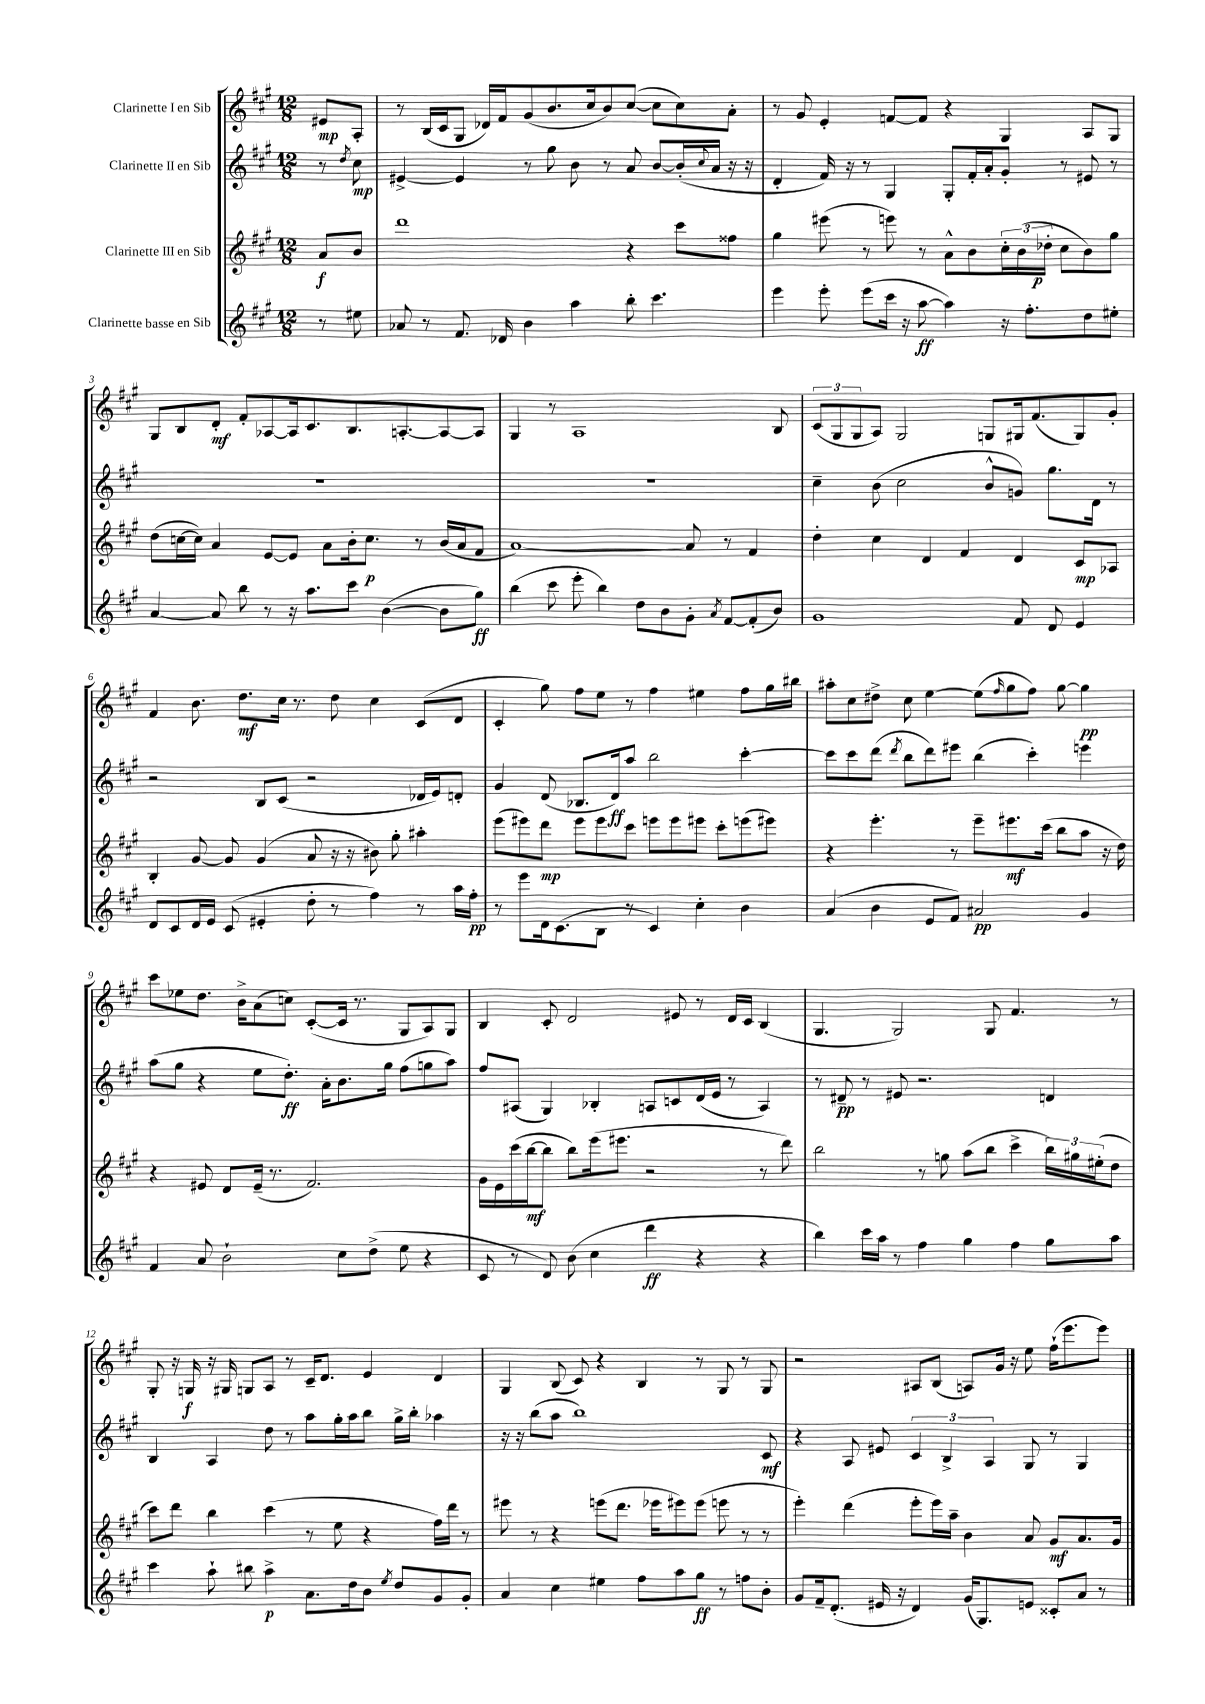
<<
\new StaffGroup <<
\new Staff = "s0" \with { instrumentName = "Clarinette I en Sib" } {
    \clef treble \key a \major \numericTimeSignature \time 12/8 \partial 4
    eis'8\mp a8-. |
    r8 b16( cis'16 gis8 des'16) fis'16 gis'8( b'8. cis''16 b'8) cis''8~( cis''8 cis''8) a'8-. |
    r8 gis'8 e'4-. f'8~ f'8 r4 gis4 a8 gis8 |
    gis8 b8 d'8-.\mf fis'8-. aes8~ aes16 cis'8. b8. a8.~-. a8~ a8 |
    gis4 r8 a1 b8 |
    \tuplet 3/2 { cis'8( gis8 gis8 } a8) gis2 g8 gis16 fis'8.( gis8) gis'8-. |
    fis'4 b'8. d''8.\mf cis''16 r8. d''8 cis''4 cis'8( d'8 |
    cis'4-. gis''8) fis''8 e''8 r8 fis''4 eis''4 fis''8 gis''16 bis''16 |
    ais''8-. cis''8 dis''8-> cis''8 e''4~ e''8( \grace { fis''16 } gis''8 fis''8) gis''8~ gis''4\pp |
    cis'''8 ees''8 d''8. b'16-> a'8( c''8) cis'8~-.( cis'16 r8. gis8 a8) gis8 |
    b4 cis'8-. d'2 eis'8 r8 d'16 cis'16 b4( |
    gis4. gis2) gis8 fis'4. r8 |
    gis8-. r16 g16\f r16 gis16 g8 a8 r8 cis'16-- d'8. e'4 d'4 |
    gis4 b8( cis'8) r4 b4 r8 gis8 r8 gis8 |
    r2 ais8 b8( a8) gis'16 r16 e''8 fis''16-!( e'''8. e'''8) \bar "|." |
}
\new Staff = "s1" \with { instrumentName = "Clarinette II en Sib" } {
    \clef treble \key a \major \numericTimeSignature \time 12/8 \partial 4
    r8 \acciaccatura { d''8 } cis''8\mp |
    eis'4~-> eis'4 r8 gis''8 b'8 r8 a'8 b'8~ b'16-.( \appoggiatura { cis''8 } a'16 r16 r16 |
    d'4-. fis'16) r16 r8 gis4 gis8-. fis'16-. a'16-. gis'8-. r8 eis'8 r8 |
    R1. |
    R1. |
    cis''4-- b'8( cis''2 b'8-^ g'8) gis''8. d'16 r8 |
    r2 b8 cis'8( r2 des'16 e'16) d'8-. |
    gis'4 d'8( bes8. d'16\ff) a''8 b''2 cis'''4~-. |
    cis'''8 cis'''8 d'''8( \acciaccatura { d'''8 } b''8 d'''8) eis'''8 b''4( cis'''4-.) e'''4 |
    a''8( gis''8 r4 e''8 d''8.-.\ff) a'16-. b'8. gis''16 fis''8( g''8 a''8) |
    fis''8 ais8( gis4) bes4-. a8 c'8 d'16( e'16 r8 a4) |
    r8 dis'8--\pp r8 eis'8 r2. d'4 |
    b4 a4 d''8 r8 a''8 gis''16-. a''16 b''8 gis''16-> b''16-. aes''4 |
    r16 r16 b''8( a''8 b''1) cis'8\mf |
    r4 a8 eis'8 \tuplet 3/2 { cis'4 b4-> a4 } gis8 r8 gis4 \bar "|." |
}
\new Staff = "s2" \with { instrumentName = "Clarinette III en Sib" } {
    \clef treble \key a \major \numericTimeSignature \time 12/8 \partial 4
    a'8\f b'8 |
    d'''1 r4 cis'''8 fisis''8 |
    gis''4 eis'''8( r8 e'''8) r8 a'8-^ b'8 \tuplet 3/2 { cis''16-. b'16( des''16-.\p } cis''8 b'8) gis''8 |
    d''8( c''16~ c''16) a'4 e'8~ e'8 a'8 b'16-. c''8.\p r8 b'16( a'16 fis'8 |
    a'1~) a'8 r8 fis'4 |
    d''4-. cis''4 d'4 fis'4 d'4 cis'8\mp aes8 |
    b4-. gis'8~ gis'8 gis'4( a'8 r16 r16 bis'8) gis''8-. ais''4-. |
    e'''8( eis'''8) d'''8\mp eis'''8 eis'''8 cis'''8 e'''8 e'''8 eis'''8 cis'''8-. e'''8( eis'''8) |
    r4 e'''4.-. r8 e'''8-- eis'''8.\mf cis'''16( b''8 a''8 r16 d''16) |
    r4 eis'8 d'8 eis'16--( r8. fis'2.) |
    gis'16 e'16 cis'''16( b''16~\mf b''8 b''8) e'''16( eis'''8. r2 r8 d'''8) |
    b''2 r8 g''8 a''8( b''8 cis'''4-> \tuplet 3/2 { b''16) gis''16 eis''16-.( } d''8 |
    cis'''8) d'''8 b''4 cis'''4( r8 e''8 r4 fis''16) d'''16 r8 |
    eis'''8 r8 r4 e'''8( d'''8. ees'''16 eis'''8) eis'''8( e'''8 r8 r8 |
    e'''4-.) d'''4( e'''8-. e'''16) a''16-- b'4 a'8 gis'8\mf a'8. gis'16 \bar "|." |
}
\new Staff = "s3" \with { instrumentName = "Clarinette basse en Sib" } {
    \clef treble \key a \major \numericTimeSignature \time 12/8 \partial 4
    r8 eis''8 |
    aes'8 r8 fis'8. des'16 b'4 a''4 b''8-. cis'''4. |
    e'''4 e'''8-. e'''8( cis'''16 r16 a''8~\ff a''4) r16 fis''8.-. d''8 eis''8-. |
    a'4~ a'8 b''8 r8 r16 a''8. cis'''8 b'4~( b'8 gis''8\ff) |
    b''4( cis'''8 e'''8-. b''4) d''8 b'8 gis'8-. \acciaccatura { a'8 } fis'8~ fis'8-.( b'8) |
    gis'1 fis'8 d'8 e'4 |
    d'8 cis'8 d'16 e'16 cis'8( eis'4-. d''8-. r8 fis''4) r8 a''16 fis''16-.\pp |
    r8 e'''8 d'16 cis'8.( b8 r8 cis'4) cis''4-. b'4 |
    a'4( b'4 e'8 fis'8) ais'2\pp gis'4 |
    fis'4 a'8 b'2-! cis''8 d''8->( e''8 r4 |
    cis'8 r8 d'8) b'8( cis''4 d'''4\ff r4 r4 |
    b''4) cis'''16 a''16 r8 fis''4 gis''4 fis''4 gis''8 a''8 |
    cis'''4 a''8-! bis''8 a''4->\p a'8. d''16 b'8 \acciaccatura { e''8 } d''8 gis'8 gis'8-. |
    a'4 cis''4 eis''4 fis''8 a''8 gis''8\ff r8 f''8 b'8-. |
    gis'8 fis'16-- d'8.-.( eis'16 r16 d'4) gis'16( gis8.) e'8 cisis'8-. a'8 r8 \bar "|." |
}
>>
>>
